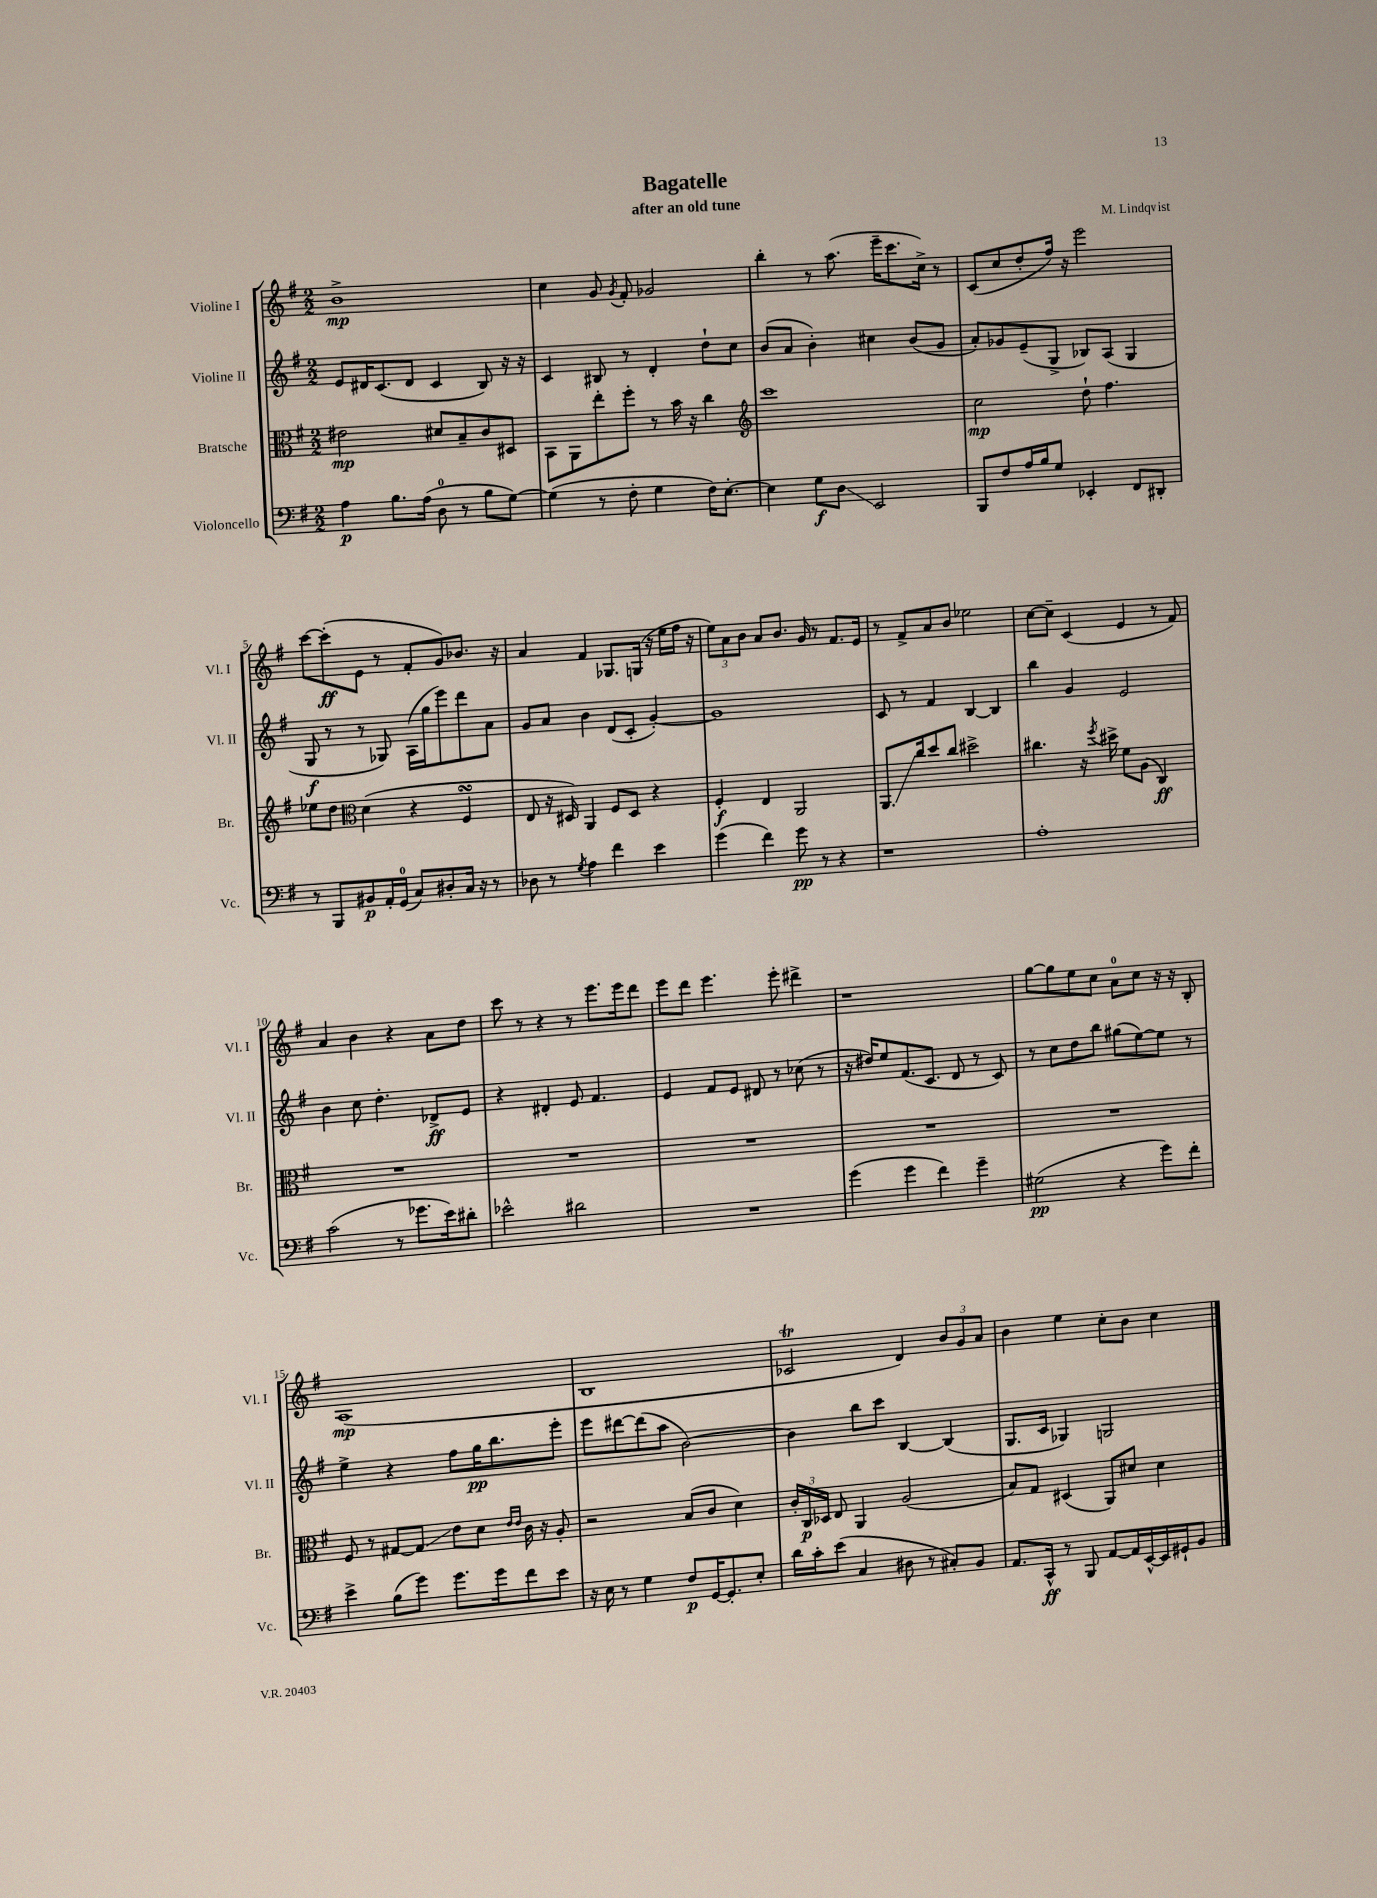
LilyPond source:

\header { title = "Bagatelle" composer = "M. Lindqvist" subtitle = "after an old tune" }
<<
\new StaffGroup <<
\new Staff = "s0" \with { instrumentName = "Violine I" shortInstrumentName = "Vl. I" } {
    \clef treble \key g \major \numericTimeSignature \time 2/2
    \autoBeamOff b'1->\mp |
    c''4 g'8 \acciaccatura { g'8 } fis'8-. ges'2 |
    b''4-. r8 a''8.( e'''16[-- c'''8. c''16]->) r8 |
    c'8[( c''8 d''8-. fis''16]) r16 e'''2 |
    c'''8[~ c'''8-.\ff( e'8] r8 fis'8[-. g'8) bes'8.] r16 |
    a'4 fis'4 ges8.[ g16]( r16 e''16[ fis''16] r16 |
    \tuplet 3/2 { e''8[) a'8 b'8] } a'8[ b'8.] g'16 r8 fis'8.[ e'16] |
    r8 fis'8[-> a'8 b'8] ees''2 |
    c''8[~ c''8]-- c'4( e'4 r8 fis'8) |
    a'4 b'4 r4 a'8[ d''8] |
    c'''8 r8 r4 r8 e'''8.[ e'''16 d'''8] |
    e'''8[ d'''8] e'''4. e'''8-. dis'''4-> |
    r1 |
    g''8[~ g''8 e''8 c''8] a'8[-0 c''8] r16 r16 b8-. |
    a1\mp( |
    b1 |
    ces'2\trill d'4) \tuplet 3/2 { b'8[ g'8 a'8] } |
    b'4 e''4 c''8[-. b'8] c''4 \bar "|." |
}
\new Staff = "s1" \with { instrumentName = "Violine II" shortInstrumentName = "Vl. II" } {
    \clef treble \key g \major \numericTimeSignature \time 2/2
    \autoBeamOff e'8[ dis'16 c'8.( dis'8] c'4 b8) r16 r16 |
    c'4 bis8 r8 d'4-. d''8[-! c''8] |
    b'8[( a'8] b'4-.) cis''4 b'8[( g'8] |
    a'8[-.) ges'8 e'8--( g8]-> bes8[) a8]( g4 |
    g8\f r8 r8 ges8) a16[( g''16 e'''8) d'''8 a'8] |
    g'8[ a'8] b'4 d'8[( c'8]-. g'4~-.) |
    g'1 |
    c'8 r8 fis'4 b4~ b4 |
    b''4 g'4 e'2 |
    b'4 c''8 d''4.-. des'8[->\ff e'8] |
    r4 dis'4-. e'8 fis'4. |
    e'4 fis'8[ e'8] dis'8 r8 ces''8( r8 |
    r16 dis''16[) e''8 fis'8.( c'8.] d'8 r8 c'8) |
    r8 c''8[ d''8 b''8] gis''8[( e''8~) e''8] r8 |
    e''4-> r4 fis''8[ g''16\pp b''8. e'''8]-. |
    e'''8[ dis'''8~ dis'''8( a''8] b'2~) |
    b'4 b''8[ c'''8] b4~ b4( |
    g8.[ c'16] ges4) g2 \bar "|." |
}
\new Staff = "s2" \with { instrumentName = "Bratsche" shortInstrumentName = "Br." } {
    \clef alto \key g \major \numericTimeSignature \time 2/2
    \autoBeamOff eis'2\mp dis'8[ b8-- c'8 dis8] |
    b,8[ a,8 e''8-. fis''8]-. r8 b'16 r16 c''4 |
    \clef treble c'''1 |
    c''2\mp d''8-! fis''4. |
    ees''8[ d''8] \clef alto d'4( r4 fis4\turn |
    e8 r16 dis16) a,4 fis8[ dis8] r4 |
    fis4-.\f e4 a,2 |
    a,8.[\glissando c''16 d''8 c''8] dis''2-> |
    cis''4. r16 \acciaccatura { fis''8 } dis''16-> fis'8[ a8]( c4\ff) |
    R1 |
    R1 |
    R1 |
    R1 |
    R1 |
    fis8 r8 gis8[~ gis8]\glissando e'8[ d'8] \grace { e'16[ e'16] } c'16 r16 a8-. |
    r2 b8[( c'8] d'4) |
    \tuplet 3/2 { c'16[-. c16\p des16] } e8 a,4 a2( |
    b8[) g8] dis4( a,8[) dis'8] dis'4 \bar "|." |
}
\new Staff = "s3" \with { instrumentName = "Violoncello" shortInstrumentName = "Vc." } {
    \clef bass \key g \major \numericTimeSignature \time 2/2
    \autoBeamOff a4\p b8.[ a16]( d8-0 r8 b8[ g8]~) |
    g4( r8 fis8-. g4 fis16[) e8.]~-. |
    e4 g8[\f d8]\glissando e,2 |
    b,,8[ fis8 a16 b16 g8] ees,4-. fis,8[ dis,8]-. |
    r8 b,,8[ bis,8\p a,16-. g,16]-0( c8[) dis8-. c16] r16 r8 |
    des8 r8 \acciaccatura { g8 } a4 fis'4 e'4 |
    g'4( fis'4) g'8\pp r8 r4 |
    r1 |
    a1-. |
    c'2( r8 ges'8.[ e'16) dis'8]-. |
    ees'2-^ dis'2 |
    R1 |
    g'4( g'4 fis'4) g'4-- |
    gis2\pp( r4 g'8[) fis'8]-. |
    e'4-> b8[( g'8]) g'8.[ g'16 fis'8 e'8] |
    r16 e16 r8 g4 fis8[\p g,16~ g,8.-. e8]-. |
    d'16[ c'16-. e'8]( c4 dis8 r8 cis8[-.) b,8] |
    a,8.[ c,16]-^\ff r8 b,,8 a,8[~ a,16 e,16~-^ e,16 gis,16-! b,8] \bar "|." |
}
>>
>>
